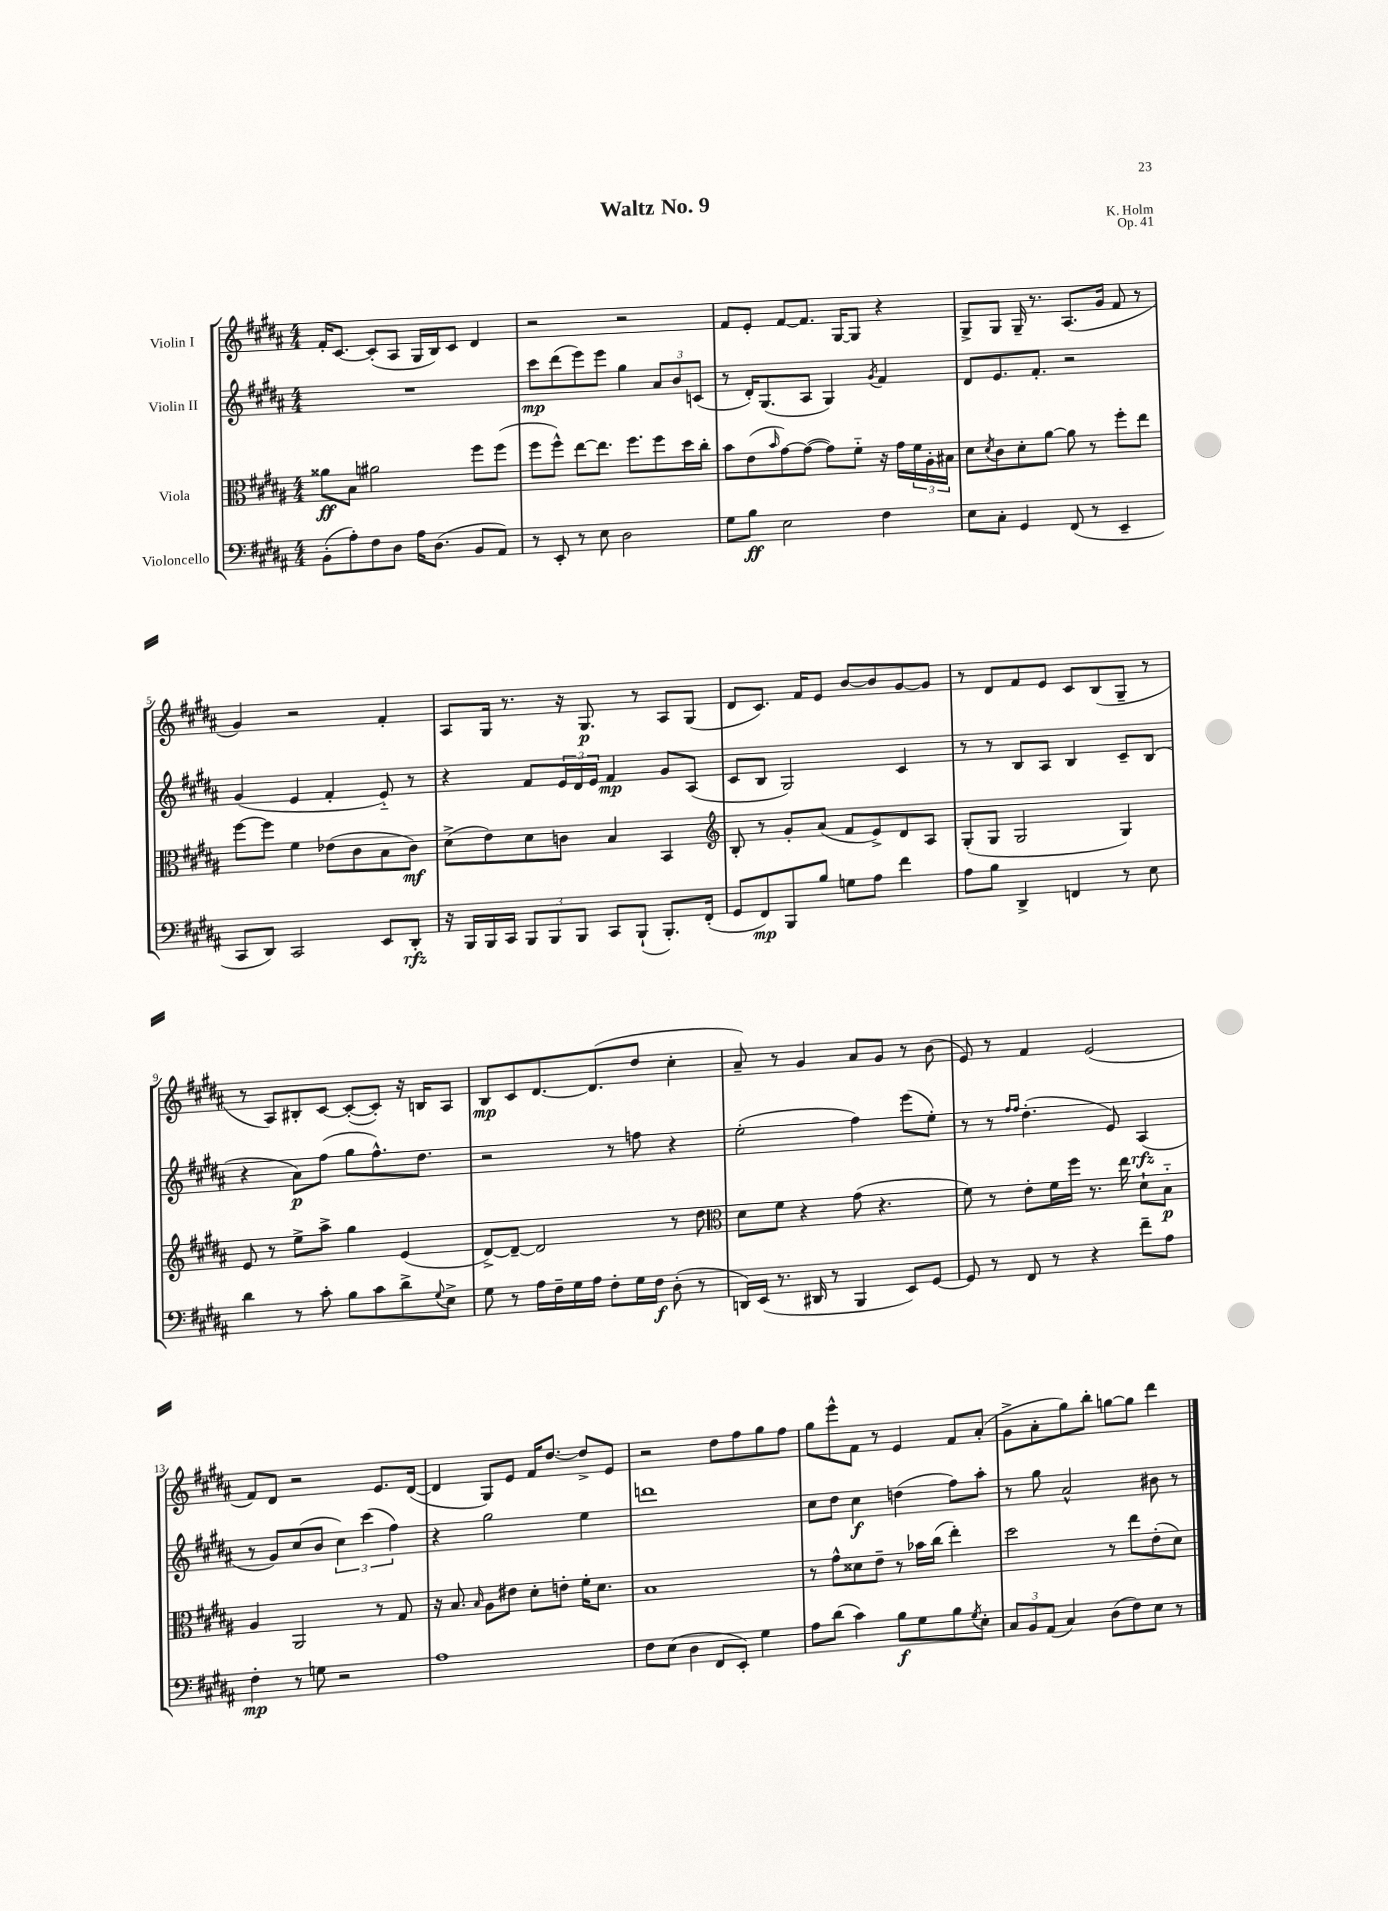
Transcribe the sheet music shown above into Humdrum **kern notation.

**kern	**kern	**kern	**kern
*staff4	*staff3	*staff2	*staff1
*clefF4	*clefC3	*clefG2	*clefG2
*k[f#c#g#d#a#]	*k[f#c#g#d#a#]	*k[f#c#g#d#a#]	*k[f#c#g#d#a#]
*M4/4	*M4/4	*M4/4	*M4/4
(8BB'	8a##	1r	16f#'
.	.	.	[8.c#
8A#')	8B	.	.
8F#	2a#	.	(8c#']
8D#	.	.	8A#
16A#	.	.	16G#
(8.D#	.	.	16B)
.	.	.	8c#
8BB	8ff#	.	4d#
8AA#)	(8ff#	.	.
=	=	=	=
8r	8ff#	8ccc#	2r
8EE'	8ff#^^)	(8ddd#	.
8r	[8ee	8eee)	.
8E	8.ee]	8eee	.
2D#	.	4gg#	2r
.	8.ff#	.	.
.	8ff#	12a#	.
.	.	12b	.
.	16dd#	.	.
.	.	(12c	.
.	16cc#'	.	.
=	=	=	=
8G#	8b	8r	8f#
8B	(8e	16d#')	8e'
.	.	(8.G#	.
.	16qqb	.	.
2E	[8g#)	.	[8f#
.	(8g#_	8A#	8.f#]
.	8g#])	4G#)	.
.	.	.	[16G#
.	8f#'~	.	8G#]
.	.	8qg#	.
4F#	16r	4f#	4r
.	16g#	.	.
.	24f#	.	.
.	24A#'	.	.
.	24B#	.	.
=	=	=	=
8E	8d#	8d#	8G#^
.	8qd#	.	.
8C#'	8c#	8.e	8G#
4GG#	8d#'	.	16G#~
.	.	8.f#'	8.r
.	[8a#	.	.
(8FF#	8a#]	2r	(8.A#
8r	8r	.	.
.	.	.	16g#
4EE~	8ff#'	.	8f#
.	8ee	.	8r
=	=	=	=
8CC#	[8ff#	(4g#	4g#)
8DD#)	8ff#]	.	.
2CC#	4f#	4e	2r
.	(8e-	4f#'	.
.	8c#	.	.
8EE	8B	8e'~)	4f#'
8DD#'	8c#)	8r	.
=	=	=	=
16r	(8d#^	4r	8A#
16BBB	.	.	.
16BBB	8e)	.	16G#
16CC#	.	.	8.r
12BBB	8d#	8f#	.
12BBB	.	.	.
.	8c	24e	16r
12BBB	.	24d#	.
.	.	.	8.G#
.	.	24e	.
8CC#	4B	4f#	.
(8BBB`	.	.	8r
8.BBB')	4BB	8g#	8A#
.	.	(8A#	(8G#
(16FF#'	.	.	.
=	=	=	=
*	*clefG2	*	*
8GG#	8B'	8c#	8d#
8FF#)	8r	8B	8.c#)
8BBB	8g#'	2G#)	.
.	.	.	16f#
8B	(8a#	.	8e
8G	8f#	.	[8b
8A#	8e^)	.	8b]
4f#	8d#	4c#	[8g#
.	8A#	.	8g#]
=	=	=	=
8A#	(8G#'	8r	8r
8B	8G#	8r	8d#
4DD#^	2G#	8B	8f#
.	.	8A#	8e
4FF	.	4B	8c#
.	.	.	(8B
8r	4G#)	8c#~	8G#~
8E	.	(8B	8r
=	=	=	=
4d#	8e	4r	8r
.	8r	.	8A#)
8r	8ee^	8a#)	8B#'
8c#'	8aa#^	(8ff#	[8c#
8B	4gg#	8gg#	(8c#'_
8c#	.	8.ff#^^)	8c#'])
8d#^	(4e	.	16r
.	.	8.dd#	16B
8qqG#	.	.	.
8E^	.	.	8A#
=	=	=	=
8G#	[8d#^)	2r	8B
8r	8d#~_	.	8c#
16A#	2d#]	.	[8.d#
16F#~	.	.	.
16G#	.	.	.
16A#	.	.	(8.d#]
8F#'	.	8r	.
16G#	.	8ff	8dd#
16F#	.	.	.
(8D#'	8r	4r	4cc#'
8r	8dd#	.	.
=	=	=	=
*	*clefC3	*	*
16DD)	8d#	(2ee'	8a#~)
(16EE	.	.	.
8.r	8f#	.	8r
.	4r	.	4g#
16DD#	.	.	.
8r	.	.	.
4BBB	(8g#	4ff#)	8a#
.	4.r	.	8g#
8EE)	.	(8eee	8r
[8GG#	.	8ee')	(8b
=	=	=	=
8GG#]	8f#)	8r	8e)
8r	8r	8r	8r
.	.	16qqff#	.
.	.	16qqff#	.
8FF#	8e'	(4.dd#'	4f#
8r	16f#	.	.
.	16ff#	.	.
4r	8.r	.	(2e
.	.	8e)	.
.	16ee	.	.
8f#~	8d#`	(4A#	.
8A#	8B'~	.	.
=	=	=	=
4F#'	4A#	8r	8f#)
.	.	8g#)	8d#
8r	2AA#	(8cc#	2r
8G	.	8b	.
2r	.	6cc#)	.
.	.	(6ccc#	.
.	8r	.	8.e
.	.	6ff#)	.
.	8G#	.	.
.	.	.	([16d#
=	=	=	=
1A#	16r	4r	4d#]
.	8.B	.	.
.	16qqB	.	.
.	8A#	2gg#	8G#)
.	8e#	.	8e
.	8d#'	.	16f#
.	.	.	[8.dd#
.	8e'	.	.
.	16f#'	4ee	8dd#^]
.	8.d#	.	.
.	.	.	8e
=	=	=	=
8F#	1B	1ddd	2r
(8E	.	.	.
4D#	.	.	.
8FF#	.	.	8dd#
8EE')	.	.	8ff#
4G#	.	.	8gg#
.	.	.	8ff#
=	=	=	=
8A#	8r	8cc#	8gg#
(8d#	8g#^^	8dd#	8eee^^
4c#)	8d##	4cc#	8f#
.	8e~	.	8r
8B	8r	(4dd	4e
8G#	16b-	.	.
.	(16cc#	.	.
8B	4ee')	8ff#)	8f#
8qG#	.	.	.
8E'	.	8aa#'	(8a#'
=	=	=	=
12C#	2dd#	8r	8g#^
12BB	.	.	.
.	.	8gg#	8a#'
(12AA#	.	.	.
4C#)	.	2a#^^	8gg#)
.	.	.	8bb'
(8D#	8r	.	[8gg
8F#)	8ee	.	8gg]
8E	(8e'	8b#	4ddd#
8r	8d#)	8r	.
==	==	==	==
*-	*-	*-	*-
